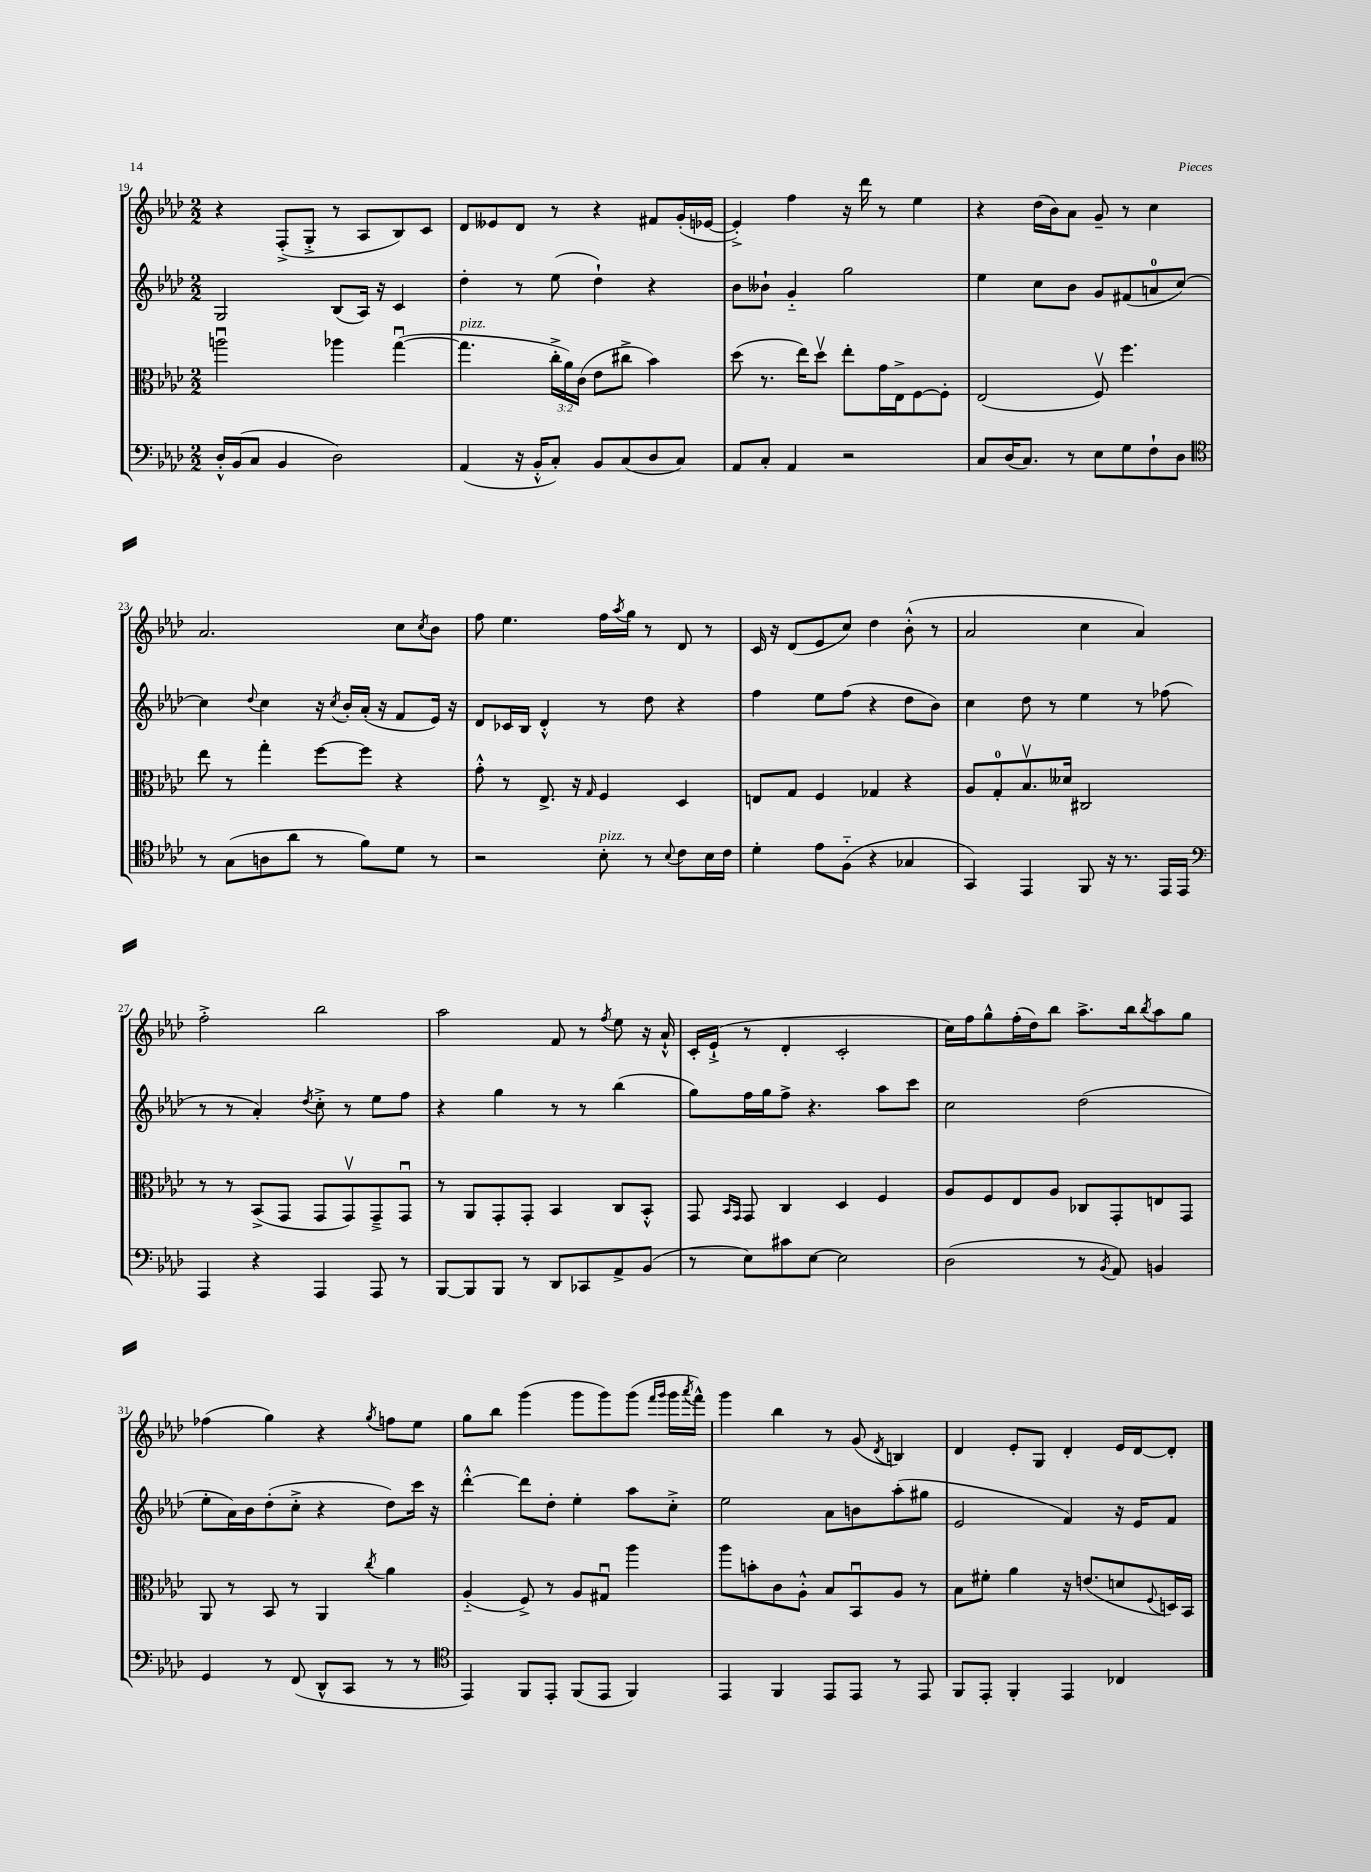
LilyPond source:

<<
\new StaffGroup <<
\new Staff = "s0" {
    \clef treble \key aes \major \numericTimeSignature \time 2/2
    r4 f8-.->( g8-.-> r8 aes8 bes8) c'8 |
    des'8 eeses'8 des'8 r8 r4 fis'8 g'16-.( ees'16~ |
    ees'4-.->) f''4 r16 des'''16 r8 ees''4 |
    r4 des''16( bes'16) aes'8 g'8-- r8 c''4 |
    aes'2. c''8 \acciaccatura { c''8 } bes'8 |
    f''8 ees''4. f''16 \acciaccatura { aes''8 } g''16 r8 des'8 r8 |
    c'16 r16 des'8( ees'8 c''8) des''4 bes'8-.-^( r8 |
    aes'2 c''4 aes'4) |
    f''2-.-> bes''2 |
    aes''2 f'8 r8 \acciaccatura { f''8 } ees''8 r16 aes'16-!-^ |
    c'16-. ees'16-!->( r8 des'4-. c'2-. |
    c''16) f''16 g''8-^ f''16-.( des''16) bes''8 aes''8.-> bes''16 \acciaccatura { bes''8 } aes''8 g''8 |
    fes''4( g''4) r4 \acciaccatura { g''8 } f''8 ees''8 |
    g''8 bes''8 g'''4( g'''8 g'''8) g'''8( \grace { f'''16 g'''16 } g'''16 \acciaccatura { aes'''8 } f'''16-^) |
    g'''4 bes''4 r8 g'8( \acciaccatura { des'8 } b4) |
    des'4 ees'8-. g8 des'4-. ees'16 des'16~ des'8-. \bar "|." |
}
\new Staff = "s1" {
    \clef treble \key aes \major \numericTimeSignature \time 2/2
    g2 bes8( aes16) r16 c'4 |
    des''4-. r8 ees''8( des''4-!) r4 |
    bes'8 beses'8-! g'4-_ g''2 |
    ees''4 c''8 bes'8 g'8 fis'8( a'8-0 c''8~) |
    c''4 \appoggiatura { des''8 } c''4 r16 \acciaccatura { c''8 } bes'16-. aes'16-.( r16 f'8 ees'16) r16 |
    des'8 ces'16 bes16 des'4-.-^ r8 des''8 r4 |
    f''4 ees''8 f''8( r4 des''8 bes'8) |
    c''4 des''8 r8 ees''4 r8 fes''8( |
    r8 r8 aes'4-.) \acciaccatura { des''8 } c''8-.-> r8 ees''8 f''8 |
    r4 g''4 r8 r8 bes''4( |
    g''8) f''16 g''16 f''8-> r4. aes''8 c'''8 |
    c''2 des''2( |
    ees''8-. aes'16) bes'16 des''8-.( c''8-.-> r4 des''8) c'''16 r16 |
    des'''4~-.-^ des'''8 des''8-. ees''4-. aes''8 c''8-.-> |
    ees''2 aes'8 b'8 aes''8-.( gis''8 |
    ees'2 f'4) r16 ees'16 f'8 \bar "|." |
}
\new Staff = "s2" {
    \clef alto \key aes \major \numericTimeSignature \time 2/2 \override Staff.TupletNumber.text = #tuplet-number::calc-fraction-text
    a''2\downbow aes''4 g''4~\downbow( |
    g''4.^\markup { \italic "pizz." } \tuplet 3/2 { c''16-.-> aes'16) c'16( } ees'8 cis''8-> bes'4) |
    des''8( r8. ees''16) des''8\upbow ees''8-. g'16 ees16-> f8~ f8-. |
    ees2( f8\upbow) f''4. |
    ees''8 r8 g''4-. f''8~ f''8 r4 |
    g'8-.-^ r8 ees8.-> r16 \grace { g16 } f4 des4 |
    e8 g8 f4 ges4 r4 |
    aes8 g8-0-. bes8.\upbow deses'16 cis2 |
    r8 r8 bes,8->( g,8 g,8 g,8\upbow) g,8---> g,8\downbow |
    r8 aes,8 g,8-. g,8-. bes,4 c8 bes,8-.-^ |
    g,8 \grace { bes,16 g,16 } g,8 c4 des4 f4 |
    aes8 f8 ees8 aes8 ces8 g,8-. e8 g,8 |
    aes,8 r8 bes,8 r8 aes,4 \acciaccatura { c''8 } aes'4 |
    aes4-_( f8->) r8 aes8 gis8\downbow aes''4 |
    aes''8 b'8-. c'8 aes8-.-^ bes8 bes,8\downbow aes8 r8 |
    bes8 fis'8-. aes'4 r16 e'8.( d'8 \appoggiatura { f8 } d16) bes,16 \bar "|." |
}
\new Staff = "s3" {
    \clef bass \key aes \major \numericTimeSignature \time 2/2
    des16-.-^ bes,16( c8 bes,4 des2) |
    aes,4( r16 bes,16-.-^ c8-.) bes,8 c8( des8 c8) |
    aes,8 c8-. aes,4 r2 |
    c8 des16( c8.) r8 ees8 g8 f8-! des8 |
    \clef tenor r8 g8( a8 aes'8 r8 f'8) des'8 r8 |
    r2 bes8-.^\markup { \italic "pizz." } r8 \appoggiatura { bes8 } c'8 bes16 c'16 |
    des'4-. ees'8 f8-_( r4 ges4 |
    g,4) ees,4 f,8 r16 r8. ees,16 ees,16 |
    \clef bass aes,,4 r4 aes,,4 aes,,8 r8 |
    bes,,8~ bes,,8 bes,,8 r8 des,8 ces,8 aes,8-> bes,8( |
    r8 ees8) cis'8 ees8~ ees2 |
    des2( r8 \acciaccatura { bes,8 } aes,8) b,4 |
    g,4 r8 f,8( des,8-^ c,8 r8 r8 |
    \clef tenor ees,4) f,8 ees,8-. f,8( ees,8 f,4) |
    ees,4 f,4 ees,8 ees,8 r8 ees,8 |
    f,8 ees,8-. f,4-. ees,4 ces4 \bar "|." |
}
>>
>>
\layout { \context { \Score currentBarNumber = #19 } }
